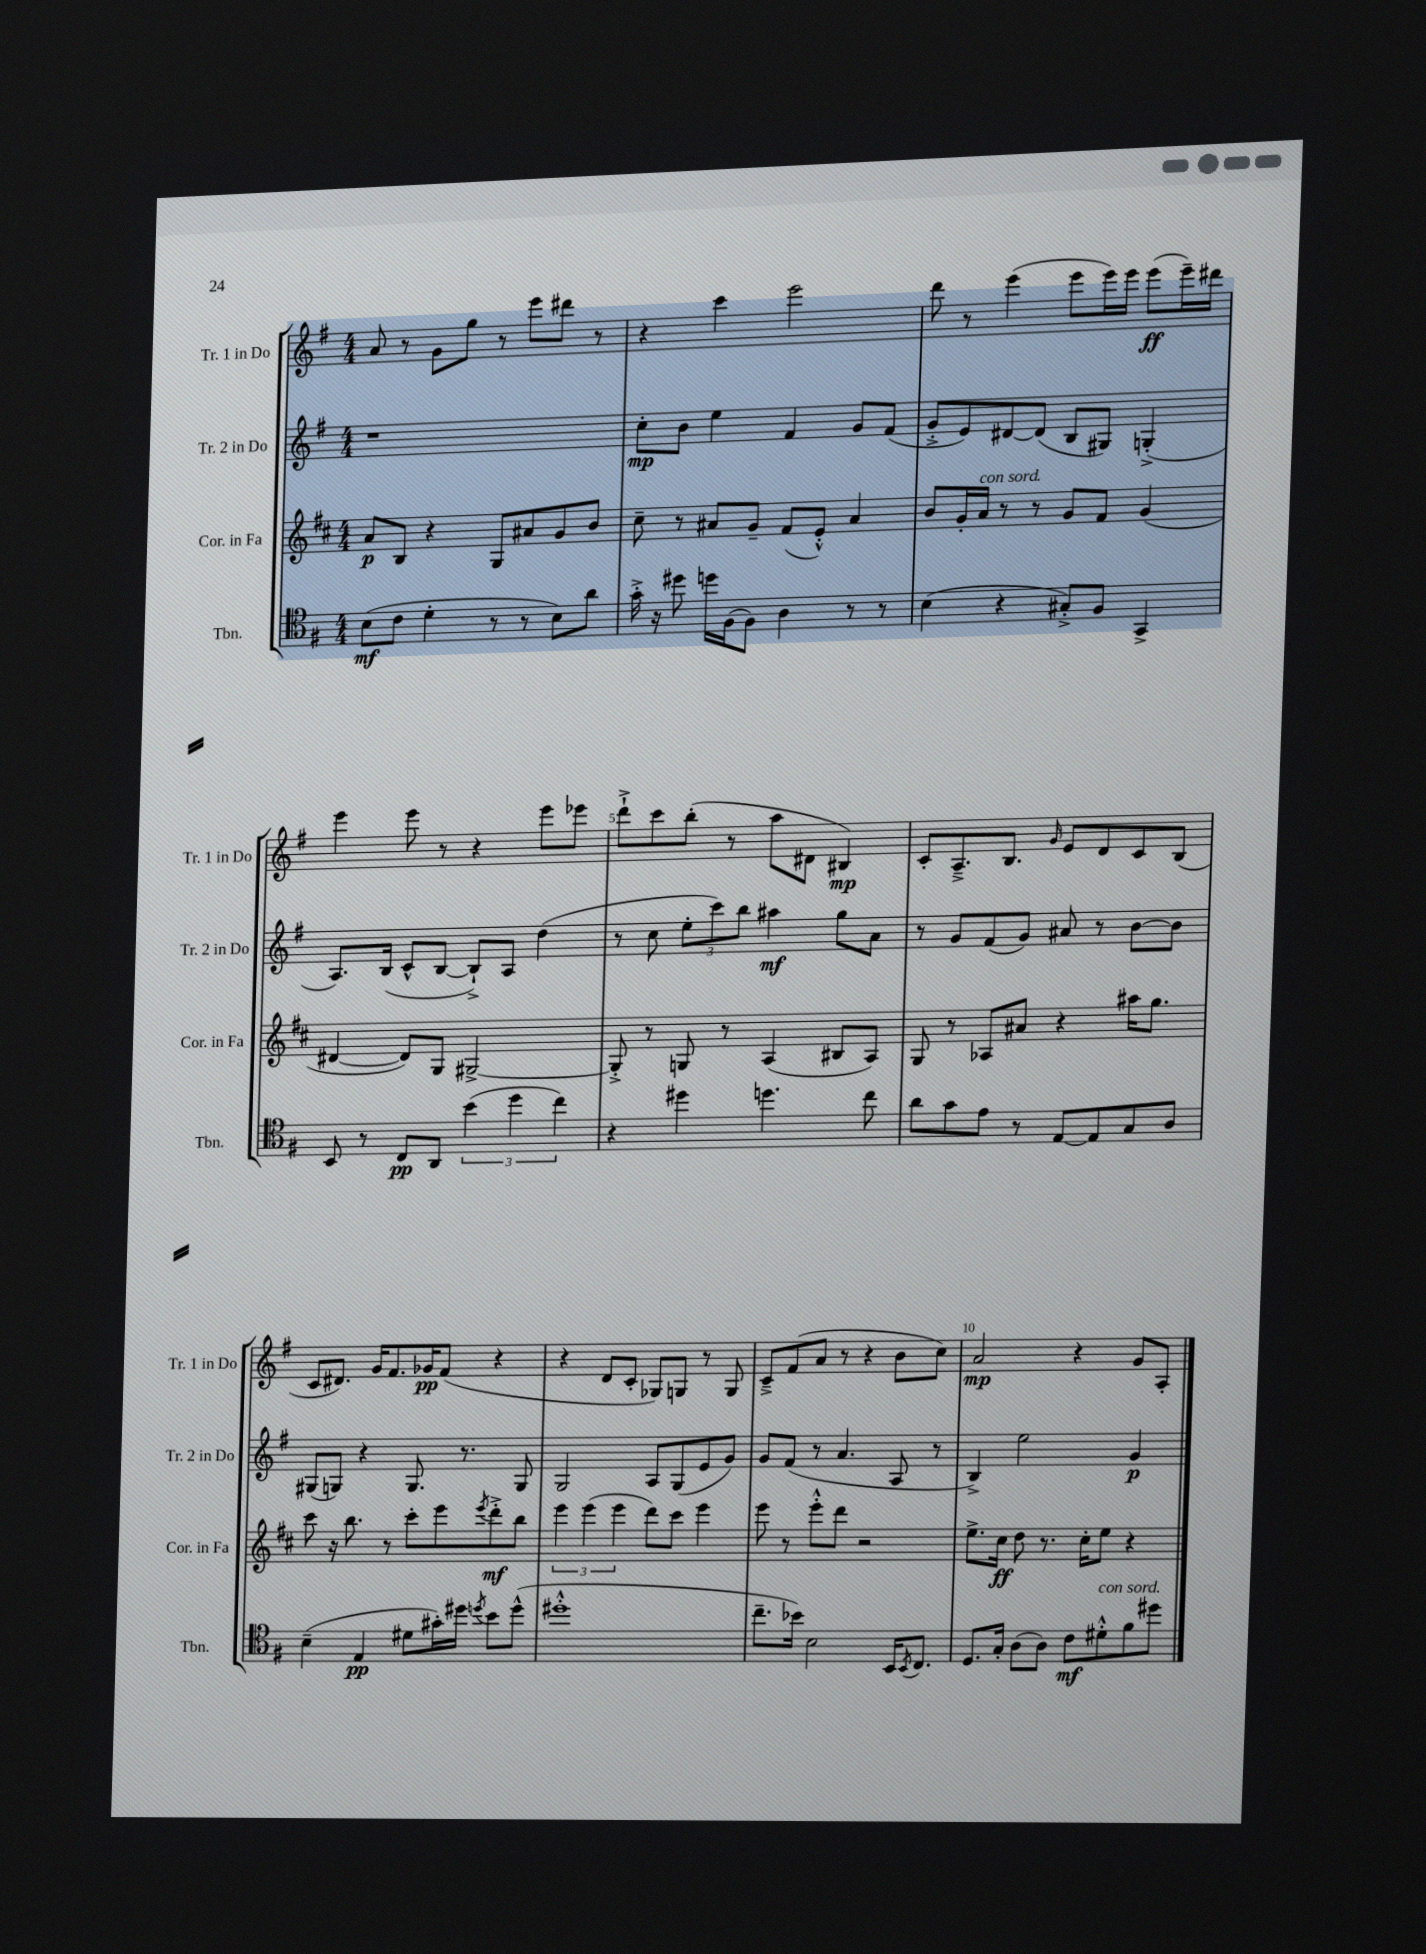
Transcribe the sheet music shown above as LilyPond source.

<<
\new StaffGroup <<
\new Staff = "s0" \with { instrumentName = "Tr. 1 in Do" shortInstrumentName = "Tr. 1 in Do" } {
    \clef treble \key g \major \numericTimeSignature \time 4/4
    a'8 r8 g'8 g''8 r8 e'''8 dis'''8 r8 |
    r4 c'''4 e'''2 |
    d'''8 r8 e'''4( e'''8 e'''16) e'''16 e'''8\ff( e'''16--) dis'''16 |
    e'''4 e'''8 r8 r4 e'''8 ees'''8 |
    d'''8-!-> c'''8 b''8-.( r8 a''8 dis'8 bis4\mp) |
    c'8-. a8.---> b8. \grace { g'16 } e'8 d'8 c'8 b8( |
    c'8 dis'8.) g'16 fis'8. ges'16\pp fis'8( r4 |
    r4 d'8 c'8-. ges8) g8 r8 g8 |
    c'8---> fis'8( a'8 r8 r4 b'8 c''8) |
    a'2\mp r4 g'8 a8-. \bar "|." |
}
\new Staff = "s1" \with { instrumentName = "Tr. 2 in Do" shortInstrumentName = "Tr. 2 in Do" } {
    \clef treble \key g \major \numericTimeSignature \time 4/4
    r1 |
    c''8-.\mp b'8 e''4 fis'4 g'8 fis'8( |
    g'8-.-> e'8) dis'8~ dis'8( b8 gis8) g4-.->( |
    a8.) b16( c'8-^ b8~ b8-!->) a8 d''4( |
    r8 c''8 \tuplet 3/2 { e''8-. c'''8) b''8 } ais''4\mf g''8 a'8 |
    r8 g'8 fis'8( g'8) ais'8 r8 b'8~ b'8 |
    gis8( g8) r4 g8. r8. g8 |
    g2 a8 g8( e'8 g'8) |
    g'8 fis'8( r8 a'4. a8 r8 |
    b4->) e''2 g'4\p \bar "|." |
}
\new Staff = "s2" \with { instrumentName = "Cor. in Fa" shortInstrumentName = "Cor. in Fa" } {
    \clef treble \key d \major \numericTimeSignature \time 4/4
    a'8\p b8 r4 g8 ais'8 g'8 b'8 |
    cis''8-- r8 ais'8 g'8-- fis'8( e'8-.-^) ais'4 |
    b'8 g'16-. a'16^\markup { \italic "con sord." } r8 r8 g'8 fis'8 g'4( |
    dis'4~ dis'8) g8 gis2~-> |
    gis8-.-> r8 g8 r8 a4( bis8 a8) |
    g8 r8 aes8 ais'8 r4 ais''16 g''8. |
    cis'''8 r16 b''8. r8 cis'''8-. e'''8 \acciaccatura { e'''8 } d'''8-.->\mf b''8 |
    \tuplet 3/2 { e'''4 e'''4( e'''4 } d'''8) cis'''8 e'''4 |
    e'''8 r8 e'''8-.-^ d'''8 r2 |
    e''8.-> cis''16\ff d''8 r8. cis''16-. e''8 r4 \bar "|." |
}
\new Staff = "s3" \with { instrumentName = "Tbn." shortInstrumentName = "Tbn." } {
    \clef tenor \key g \major \numericTimeSignature \time 4/4
    b8\mf( c'8 d'4-. r8 r8 b8) a'8 |
    g'16-.-> r16 dis''8 d''16 fis16( fis8) a4 r8 r8 |
    b4( r4 gis8-.->) fis8 g,4-> |
    b,8 r8 c8\pp a,8 \tuplet 3/2 { b'4( d''4 c''4) } |
    r4 dis''4 d''4. c''8 |
    a'8 g'8 e'8 r8 e8~ e8 g8 a8 |
    b4--( e4\pp dis'8 gis'16-.) dis''16 \acciaccatura { d''8 } b'8 d''8-^( |
    dis''1-.-^ |
    c''8.-- bes'16) b2 b,16 \acciaccatura { b,8 } c8. |
    d8. g16-. a8( a8) c'8\mf dis'8-.-^^\markup { \italic "con sord." } fis'8 dis''8 \bar "|." |
}
>>
>>
\layout { \context { \Score \override BarNumber.break-visibility = ##(#f #t #t) barNumberVisibility = #(every-nth-bar-number-visible 5) } }
